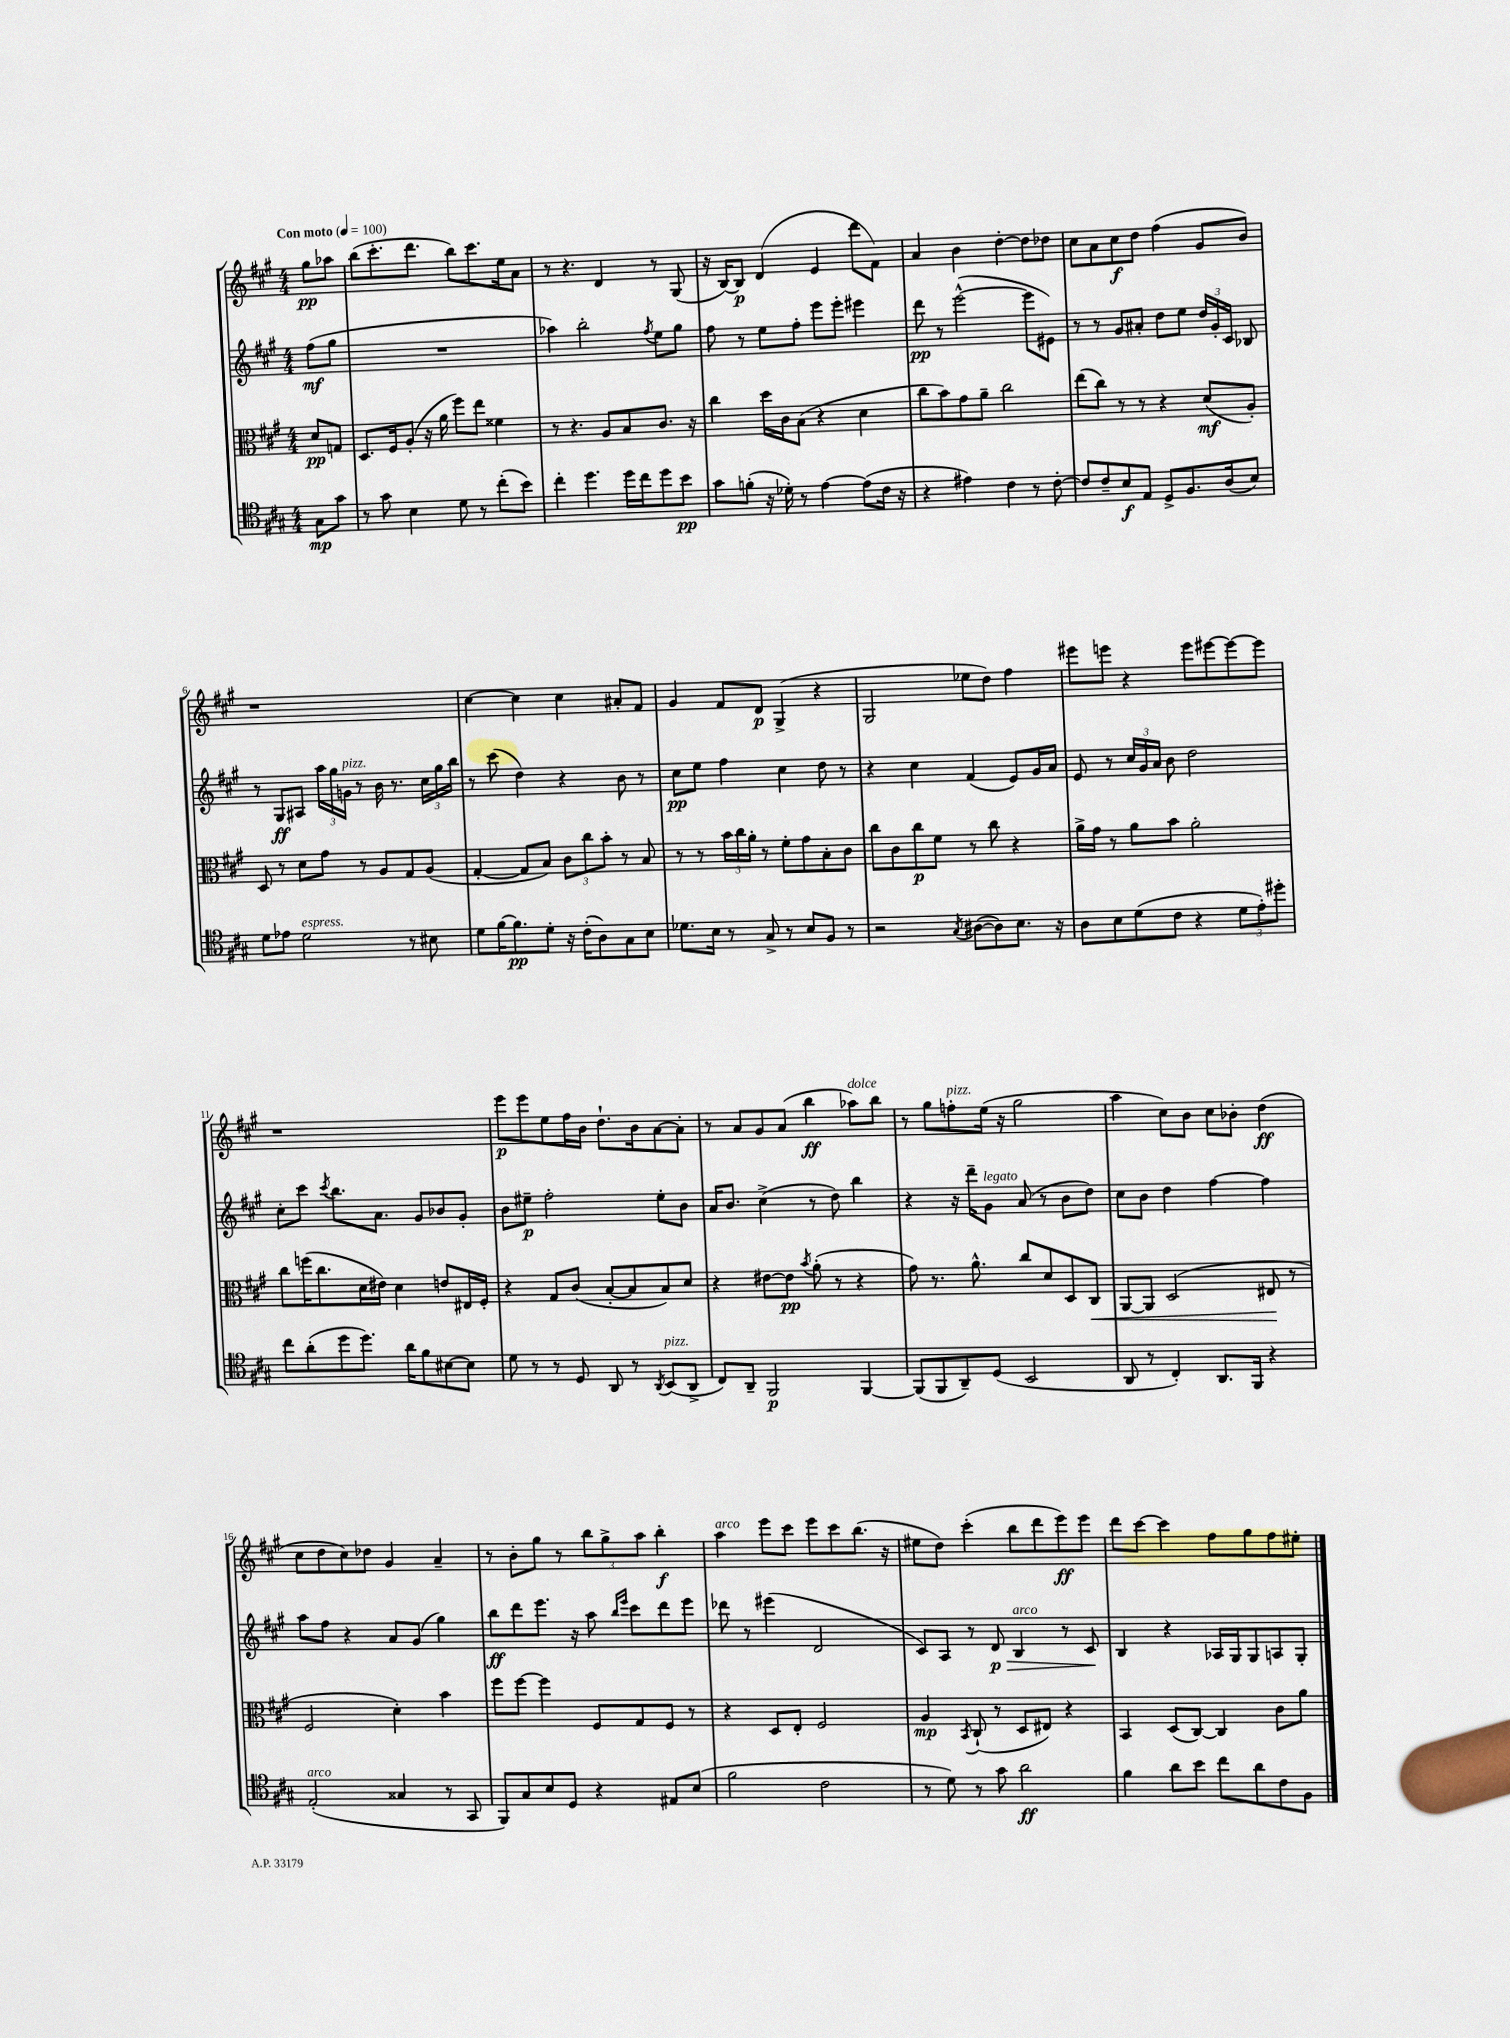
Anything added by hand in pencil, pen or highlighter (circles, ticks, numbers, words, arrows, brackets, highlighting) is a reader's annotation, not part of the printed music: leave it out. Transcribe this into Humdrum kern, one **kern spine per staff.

**kern	**kern	**kern	**kern
*staff4	*staff3	*staff2	*staff1
*clefC4	*clefC3	*clefG2	*clefG2
*k[f#c#g#]	*k[f#c#g#]	*k[f#c#g#]	*k[f#c#g#]
*M4/4	*M4/4	*M4/4	*M4/4
*MM100	*MM100	*MM100	*MM100
8G#\L	8d/L	(8ff#\L	8gg#\L
8g#\J	8G/J	8gg#\J	8aa-\J
=	=	=	=
8r	8.D/L	1r	(8bb\L
8g#\	.	.	8.ccc#'\
.	16F#/k	.	.
4B\	(8A'/J	.	.
.	.	.	8.ddd\J
.	16r	.	.
.	16a\	.	.
8d\	8ff#\L)	.	8bb\L)
8r	8ee\J	.	8.ccc#\
(8cc#'\L	4f##\	.	.
.	.	.	16ee\k
8b\J)	.	.	8a\J
=	=	=	=
4cc#'\	8r	4aa-\)	8r
.	4.r	.	4.r
4.dd\	.	2bb'\	.
.	8A/L	.	4d/
16dd\LL	8B/	.	.
16cc#\J	.	.	.
.	.	8qff#/	.
8dd\	8.c#/J	8ee\L	8r
8b\J	.	8gg#\J	(8G#/
.	16r	.	.
=	=	=	=
8g#\L	4cc#\	8ff#\	16r
.	.	.	[16B/LK)
(8f'\J	.	8r	8B/]J
16r	16dd\LL	8ee\L	(4d/
16d-'\)	16c#\J	.	.
8r	(8B\J	8ff#'\J	.
[4e\	4r	8eee\L	4e/
.	.	8eee'\J	.
(8e\]L	4d\	4eee#\	8ddd\L
16c#\Jk	.	.	8f#\J)
16r	.	.	.
=	=	=	=
4r	8cc#\L	8ddd\	4a/
.	8b\)	8r	.
4e#\)	8g#\	([2eee^^\	4b\
.	8a~\J	.	.
4c#\	2cc#\	.	[4dd'\
8r	.	8eee\]L	8dd\]L
[8c#'\	.	8e#\J)	8dd-\J
=	=	=	=
8c#/]L	(8ee\L	8r	8cc#\L
8c#~/	8cc#\J)	8r	8a\
8B/	8r	8g#/L	8cc#\
8E/J	8r	8a#'/J	8dd\J
8D^/L	4r	8dd\L	(4ff#\
8.F#/	.	8ee\J	.
.	(8d/L	24dd/LL	8g#/L
.	.	24g#'/	.
(16A/k	.	.	.
.	.	24c#/JJ	.
8B/J)	8A'/J)	8B-/	8b/J)
=	=	=	=
8d\L	8D/	8r	1r
8e-\J	8r	8G#/L	.
2d\	8d\L	8A#/J	.
.	8g#\J	24aa\LL	.
.	.	24gg#\	.
.	.	24g\JJ	.
.	8r	8r	.
.	8A/L	16b\	.
.	.	8.r	.
8r	8G#/	.	.
8B#\	(8A/J	24cc#\LL	.
.	.	24gg#\	.
.	.	24bb\JJ	.
=	=	=	=
8d\L	[4G#'/	8r	[4cc#\
[16f#\K	.	(8ccc#\	.
8.f#\]	.	.	.
.	8G#/]L	4dd\)	4cc#\]
8d'\J	8B/J)	.	.
16r	12c#\L	4r	4cc#\
(16c#'\LK	.	.	.
.	12cc#\	.	.
8A\)	.	.	.
.	12b'\J	.	.
8G#\	8r	8b\	8a#'/L
8B\J	8B/	8r	8f#/J
=	=	=	=
8.d-\L	8r	8cc#\L	4g#/
.	8r	8ee\J	.
16B\Jk	.	.	.
8r	24b\LL	4ff#\	8f#/L
.	24cc#\	.	.
.	24a'\JJ	.	.
8G#^/	8r	.	8d/J
8r	8f#'\L	4cc#\	(4G#^/
8B/L	8g#\	.	.
8F#/J	8B'\	8dd\	4r
8r	8c#\J	8r	.
=	=	=	=
2r	8cc#\L	4r	2G#/
.	8c#\	.	.
.	8cc#\	4cc#\	.
.	8f#\J	.	.
8qG#/	.	.	.
([8A#\L	8r	(4f#/	8ee-\L
8A#\])	8cc#\	.	8dd\J)
8.B\J	4r	8e/L)	4ff#\
.	.	16g#/L	.
16r	.	16a/JJ	.
=	=	=	=
8A\L	16a^\LL	8e/	8eee#\L
.	16g#\JJ	.	.
8B\	8r	8r	8eee\J
(8d\	8a\L	24cc#/LL	4r
.	.	24g#/	.
.	.	24a/JJ	.
8c#\J	8b\J	8b\	.
4r	2a'\	2dd\	8eee\L
.	.	.	[8eee#\
12d\L	.	.	8eee#\_
12e'\)	.	.	.
.	.	.	8eee#\]J
12dd#'\J	.	.	.
=	=	=	=
8cc#\L	8cc#\L	8cc#'\L	1r
(8a'\	(16ff\K	8ccc#\J	.
.	8.cc#\	.	.
.	.	8qccc#/	.
8dd\	.	8.bb\L	.
8.dd\J)	16d\L	.	.
.	16e#\JJ)	8.a\J	.
.	4d\	.	.
16a\LK	.	.	.
8f#\	.	8g#/L	.
[8B#\	8e/L	8b-/	.
8B#\]J	16E#/L	8g#'/J	.
.	16F#'/JJ	.	.
=	=	=	=
8d\	4r	8b\L	8eee\L
8r	.	8ee#~\J	8eee\
8r	8G#/L	2ff#'\	8ee\
8D/	(8c#/J	.	16ff#\L
.	.	.	16b\JJ
8AA/	[8B'/L	.	8.dd`\L
8r	8B/]	.	.
.	.	.	16b\k
8qAA/	.	.	.
(8BB/L	8B/)	8ee#'\L	[8a\
8AA^/J	8d/J	8b\J	8a'\]J
=	=	=	=
8C#/L)	4r	16a/LK	8r
.	.	8.b/J	.
8AA~/J	.	.	8a/L
2FF#/	[8e#\L	(4cc#^\	8g#/
.	8e#\]J	.	(8a/J
.	8qb/	.	.
.	(8a'\	8r	4bb\
.	8r	8dd\)	.
[4FF#/	4r	4bb\	8aa-\L)
.	.	.	8bb\J
=	=	=	=
(8FF#/]L	8g#\)	4r	8r
8FF#/	8.r	.	8gg#\L
8AA~/)	.	16r	8ff'\
.	8.a^^\	16ddd~\LK	.
(8D/J	.	8g#\J	(16ee\Jk
.	.	.	16r
2BB/	8cc#/L	(8a/	2gg#\
.	8d/	8r	.
.	8D/	8b\L	.
.	8C#/J	8dd\J)	.
=	=	=	=
8AA/	[8AA/L	8cc#\L	4aa\
8r	8AA/]J	8b\J	.
4C#'/)	(2D/	4dd\	8cc#\L)
.	.	.	8b\J
8.AA/L	.	[4ff#\	8cc#\L
.	.	.	8b-'\J
16FF#/Jk	.	.	.
4r	8E#/	4ff#\]	(4dd\
.	8r	.	.
=	=	=	=
(2E'/	2F#/	8aa\L	8cc#\L
.	.	8ff#\J	8dd\
.	.	4r	8cc#\)
.	.	.	8dd-\J
4G##/	4d'\)	8a/L	4g#/
.	.	(8g#/J	.
8r	4b\	4gg#\)	4a~/
8GG#/	.	.	.
=	=	=	=
8FF#/L)	8ff#\L	8bb\L	8r
8G#/	[8ff#\J	8ddd\	8b'\L
8B/	4ff#\]	8.eee\J	8gg#\J
8D/J	.	.	8r
.	.	16r	.
4r	8F#/L	8aa\	12bb\L
.	.	.	12gg#^\
.	.	16qqbb/LL	.
.	.	16qqeee/JJ	.
.	8G#/	8ccc#\L	.
.	.	.	12aa\J
8E#/L	8F#/J	8ddd\	4bb'\
(8B/J	8r	8eee\J	.
=	=	=	=
2f#\	4r	8ddd-\	4aa\
.	.	8r	.
.	8D/L	(4eee#\	8eee\L
.	8E'/J	.	8ccc#\J
2c#\	2F#/	2d/	8eee\L
.	.	.	8ccc#\
.	.	.	(8.bb\J
.	.	.	16r
=	=	=	=
8r	4A/	8c#/L)	8ee#\L
8d\)	.	8A/J	8dd\J)
.	8qBB/	.	.
8r	(8C#`/	8r	(4ccc#'\
8g#\	8r	8d/	.
2a\	8D/L	4B/	8bb\L
.	8E#/J)	.	8ddd\
.	4r	8r	8eee\)
.	.	8c#/	8eee\J
=	=	=	=
4f#\	4BB/	4B/	8ddd\L
.	.	.	[8ccc#\J
8a\L	(8D/L	4r	4ccc#\]
8b\J	[8C#/J)	.	.
8cc#\L	4C#/]	16A-/LL	8ff#\L
.	.	16G#/J	.
8a\	.	8G#/	8gg#\
8c#\	8c#\L	8A/	8ff#\
8F#\J	8a\J	8G#'/J	8ee#'\J
==	==	==	==
*-	*-	*-	*-
